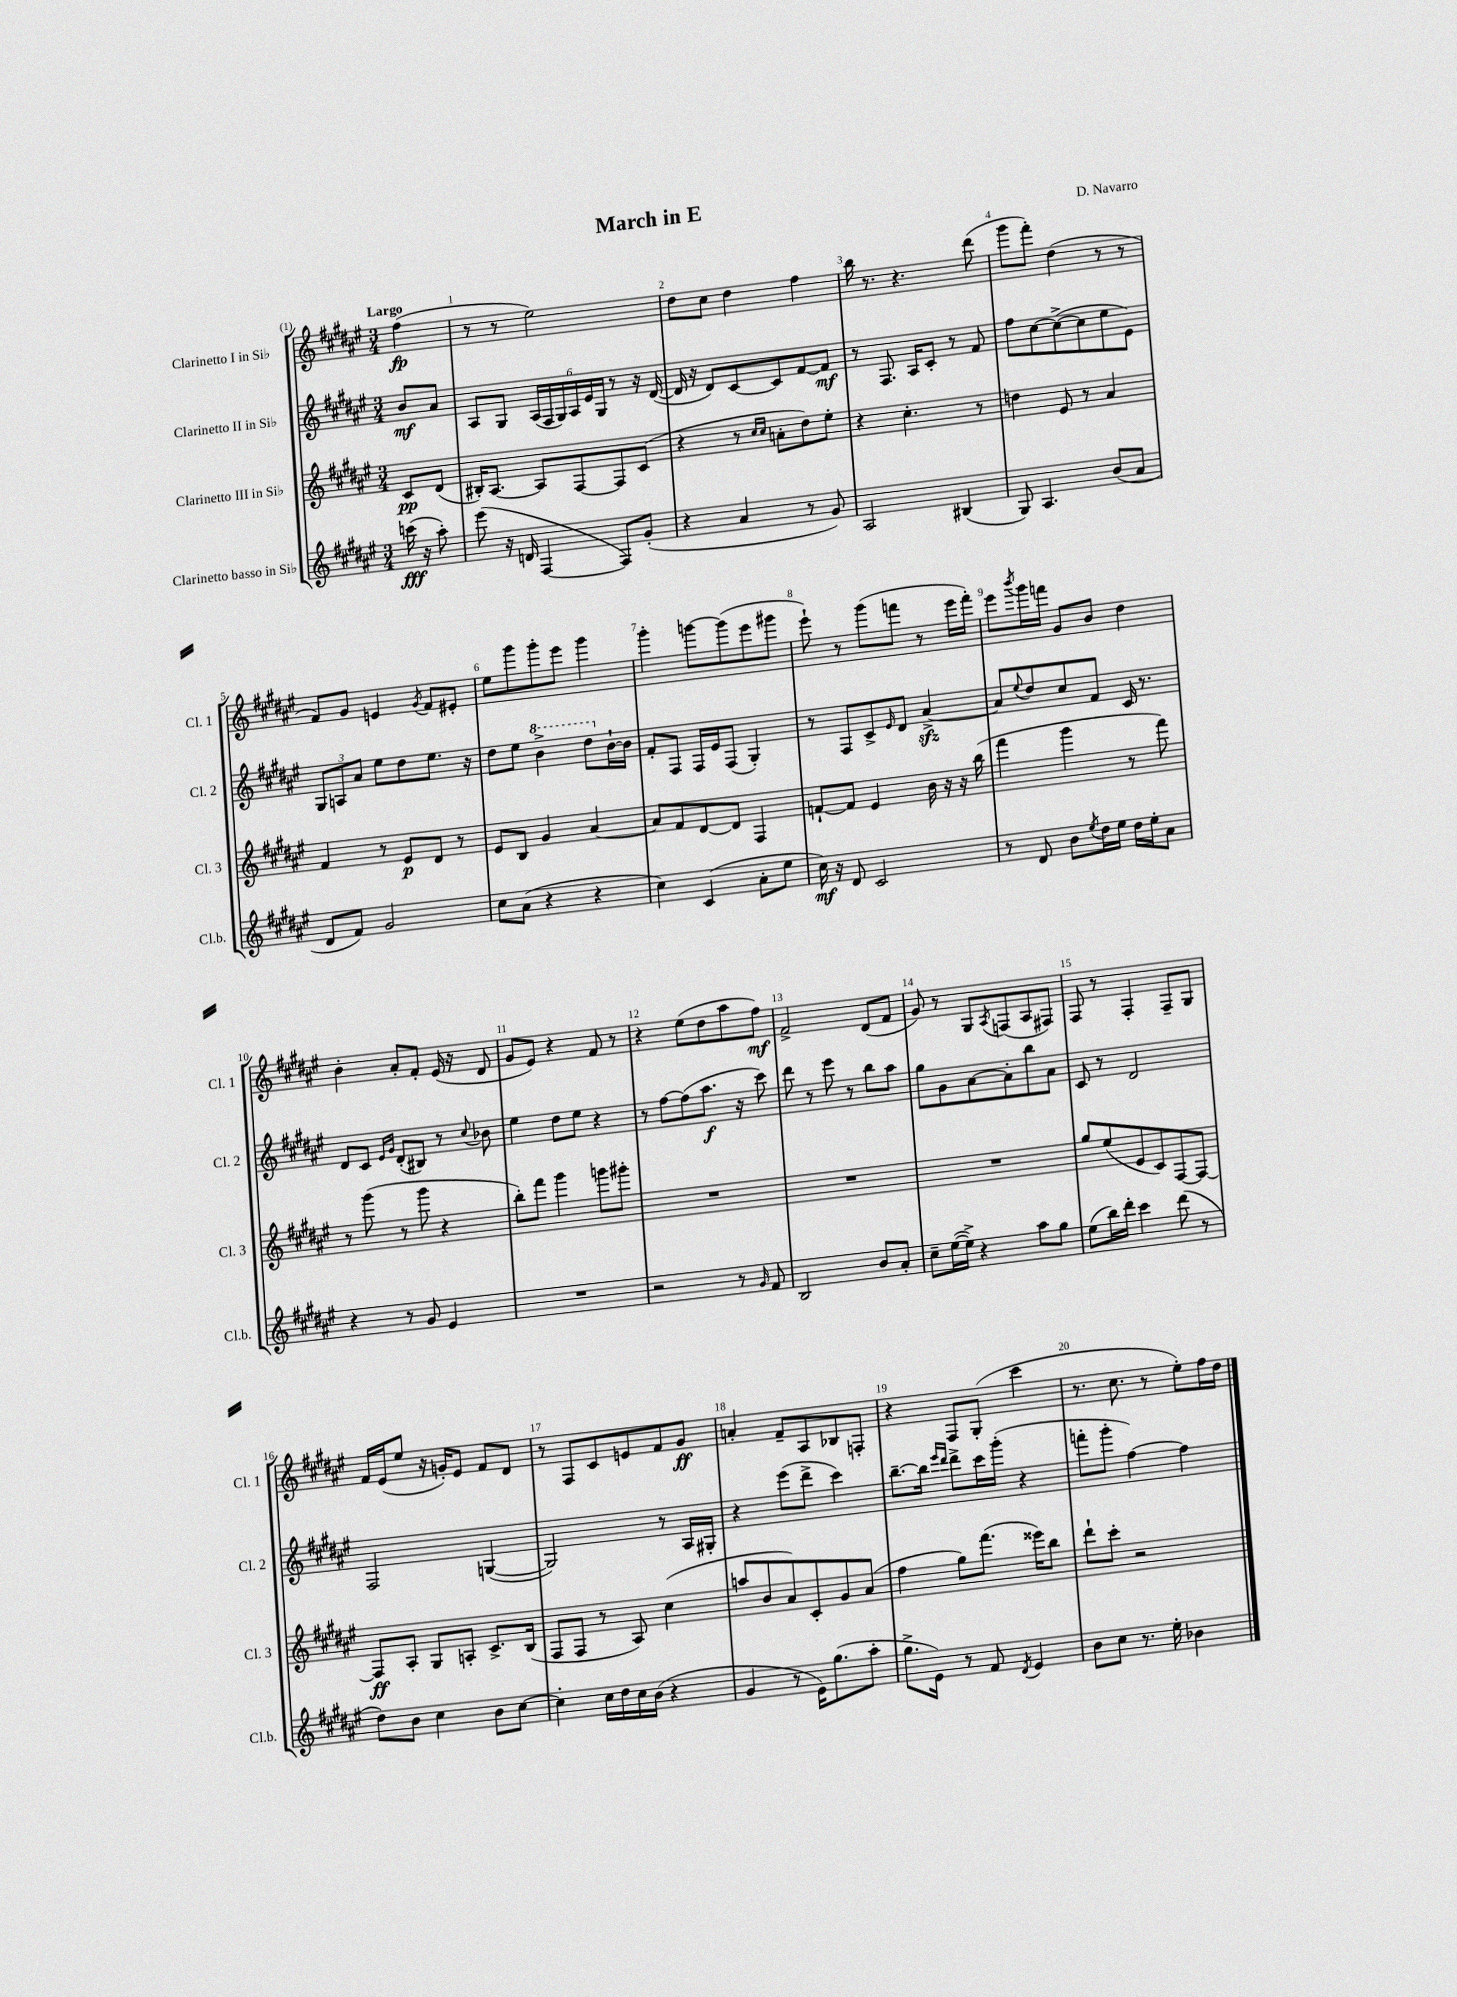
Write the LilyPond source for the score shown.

\header { title = "March in E" composer = "D. Navarro" }
<<
\new StaffGroup <<
\new Staff = "s0" \with { instrumentName = "Clarinetto I in Sib" shortInstrumentName = "Cl. 1" } {
    \clef treble \key fis \major \numericTimeSignature \time 3/4 \partial 4 \tempo "Largo"
    fis''4\fp( |
    r8 r8 eis''2) |
    dis''8 cis''8 dis''4 fis''4 |
    b''16 r8. r4. dis'''8( |
    gis'''8 fis'''8-.) dis''4( r8 r8 |
    fis'8) gis'8 e'4 \acciaccatura { gis'8 } fis'8 eis'8-. |
    eis''8 gis'''8 gis'''8-. eis'''8 gis'''4 |
    gis'''4-. g'''8~ g'''8( eis'''8 gis'''8 |
    eis'''8-!) r8 gis'''8( f'''8 r8 eis'''16 f'''16-.) |
    eis'''8 \acciaccatura { b'''8 } gis'''16 f'''16 gis'8 b'8 dis''4 |
    b'4-. ais'8-. fis'8-. eis'16( r16 dis'8 |
    gis'8 eis'8) r4 fis'8 r8 |
    r4 eis''8( dis''8 ais''8 fis''8\mf) |
    fis'2-> dis'8( fis'8 |
    gis'8) r8 gis8 \acciaccatura { ais8 } f8( ais8 fis8) |
    fis8 r8 fis4-. fis8-- gis8 |
    fis'16 eis'16( eis''8 r16 g'16-.) eis'8 fis'8 dis'8 |
    r8 fis8 cis'8 e'8 fis'8 gis'8\ff |
    a'4-. fis'8-- ais8 bes8 f8-. |
    r4 fis8 gis8-.( cis'''4 |
    r8. cis''8. r8 eis''8-.) fis''16 dis''16 \bar "|." |
}
\new Staff = "s1" \with { instrumentName = "Clarinetto II in Sib" shortInstrumentName = "Cl. 2" } {
    \clef treble \key fis \major \numericTimeSignature \time 3/4 \partial 4
    b'8\mf ais'8 |
    ais8 gis8 \tuplet 6/4 { ais16( fis16 gis16) ais16 eis'16 gis16 } r8 r16 dis'16~( |
    dis'16 r16 dis'8) cis'8~ cis'8 fis'8~ fis'8\mf |
    r8 fis8. ais16 cis'8-. r8 fis'8 |
    fis''8 cis''8~ cis''8~->( cis''8 eis''8 eis'8) |
    \tuplet 3/2 { gis8 a8 ais'8 } eis''8 dis''8 eis''8. r16 |
    dis''8 eis''8 \ottava #1 b''4-> dis'''8 \ottava #0 b'16~-! b'16 |
    fis'8-. fis8 fis16 eis'16 fis8( gis4-.) |
    r8 fis8 cis'8-> \grace { eis'16 } dis'8 ais'4~->\sfz |
    ais'8 \appoggiatura { eis''8 } dis''8 cis''8 fis'8 cis'16 r8. |
    dis'8 cis'8 \grace { eis'16 gis'16 } dis'8-.( bis8) r8 \appoggiatura { cis''8 } bes'8 |
    eis''4 dis''8 eis''8 r4 |
    r8 fis''8~ fis''8( ais''8.\f r16 cis'''8) |
    dis'''8 r8 eis'''8 r8 b''8 ais''8 |
    gis''8 gis'8 ais'8~ ais'8-. b''8 ais'8 |
    cis'8 r8 dis'2 |
    fis2 g4~( |
    g2) r8 ais16 gis16-. |
    r4 eis'''8( dis'''8-> cis'''4) |
    b''8.~-- b''16 \grace { eis'''16 dis'''16 } dis'''8-> cis'''16 gis'''16-.( r4 |
    f'''8-. gis'''8-. fis''4~) fis''4 \bar "|." |
}
\new Staff = "s2" \with { instrumentName = "Clarinetto III in Sib" shortInstrumentName = "Cl. 3" } {
    \clef treble \key fis \major \numericTimeSignature \time 3/4 \partial 4
    cis'8\pp dis'8( |
    bis16-.) ais8.~ ais8 fis8~ fis8 cis'8( |
    r4 r8 \grace { cis''16 cis''16 } a'8-. dis''8) eis''8-. |
    r4 cis''4.-. r8 |
    d''4 eis'8 r8 ais'4 |
    fis'4 r8 eis'8\p dis'8 r8 |
    eis'8 b8 gis'4 ais'4~ |
    ais'8 fis'8 dis'8~ dis'8 fis4 |
    f'8~-! f'8 eis'4 b'16 r16 r16 b''16( |
    fis'''4 gis'''4 r8 fis'''8) |
    r8 gis'''8( r8 gis'''8 r4 |
    b''8-.) fis'''8 gis'''4 g'''8 gis'''8-. |
    R2. |
    R2. |
    R2. |
    gis''8 eis''8( eis'8 cis'8) fis8~ fis8~ |
    fis8\ff ais8-. gis8 a8-. cis'8.-> b16( |
    fis8 fis8 r8 ais8) cis''4( |
    a''8 b'8 ais'8) cis'8-. gis'8 ais'8( |
    fis''4 gis''8) fis'''8.( eisis'''16) b''8 |
    dis'''8-! cis'''8-. r2 \bar "|." |
}
\new Staff = "s3" \with { instrumentName = "Clarinetto basso in Sib" shortInstrumentName = "Cl.b." } {
    \clef treble \key fis \major \numericTimeSignature \time 3/4 \partial 4
    c'''16\fff( r16 ais''8-.) |
    eis'''8( r16 d'16 fis4~ fis8) gis'8-.( |
    r4 ais'4 r8 gis'8) |
    ais2 bis4( |
    gis8) ais4. b'8( ais'8 |
    dis'8 fis'8) gis'2 |
    cis''8 ais'8( r4 r4 |
    cis''4) cis'4( ais'8-. eis''8 |
    cis''16\mf) r16 dis'8 cis'2 |
    r8 dis'8 b'8 \acciaccatura { eis''8 } dis''16 eis''16 dis''16 eis''16-. ais'8 |
    r4 r8 gis'8 eis'4 |
    R2. |
    r2 r8 \grace { gis'16 } fis'8 |
    b2 b'8 ais'8-. |
    cis''8-- eis''16~( eis''16->) r4 ais''8 gis''8 |
    eis''8( b''16) dis'''16-. cis'''4 dis'''8( r8 |
    dis''8) b'8 cis''4 b'8 cis''8~ |
    cis''4-. cis''16 dis''16 cis''16 b'16( r4 |
    gis'4 r8 eis'16) gis''8.( ais''8-. |
    gis''8.-> eis'16) r8 fis'8 \acciaccatura { dis'8 } eis'4 |
    b'8 cis''8 r8. eis''16-. bes'4 \bar "|." |
}
>>
>>
\layout { \context { \Score \override BarNumber.break-visibility = ##(#f #t #t) barNumberVisibility = #all-bar-numbers-visible } }
